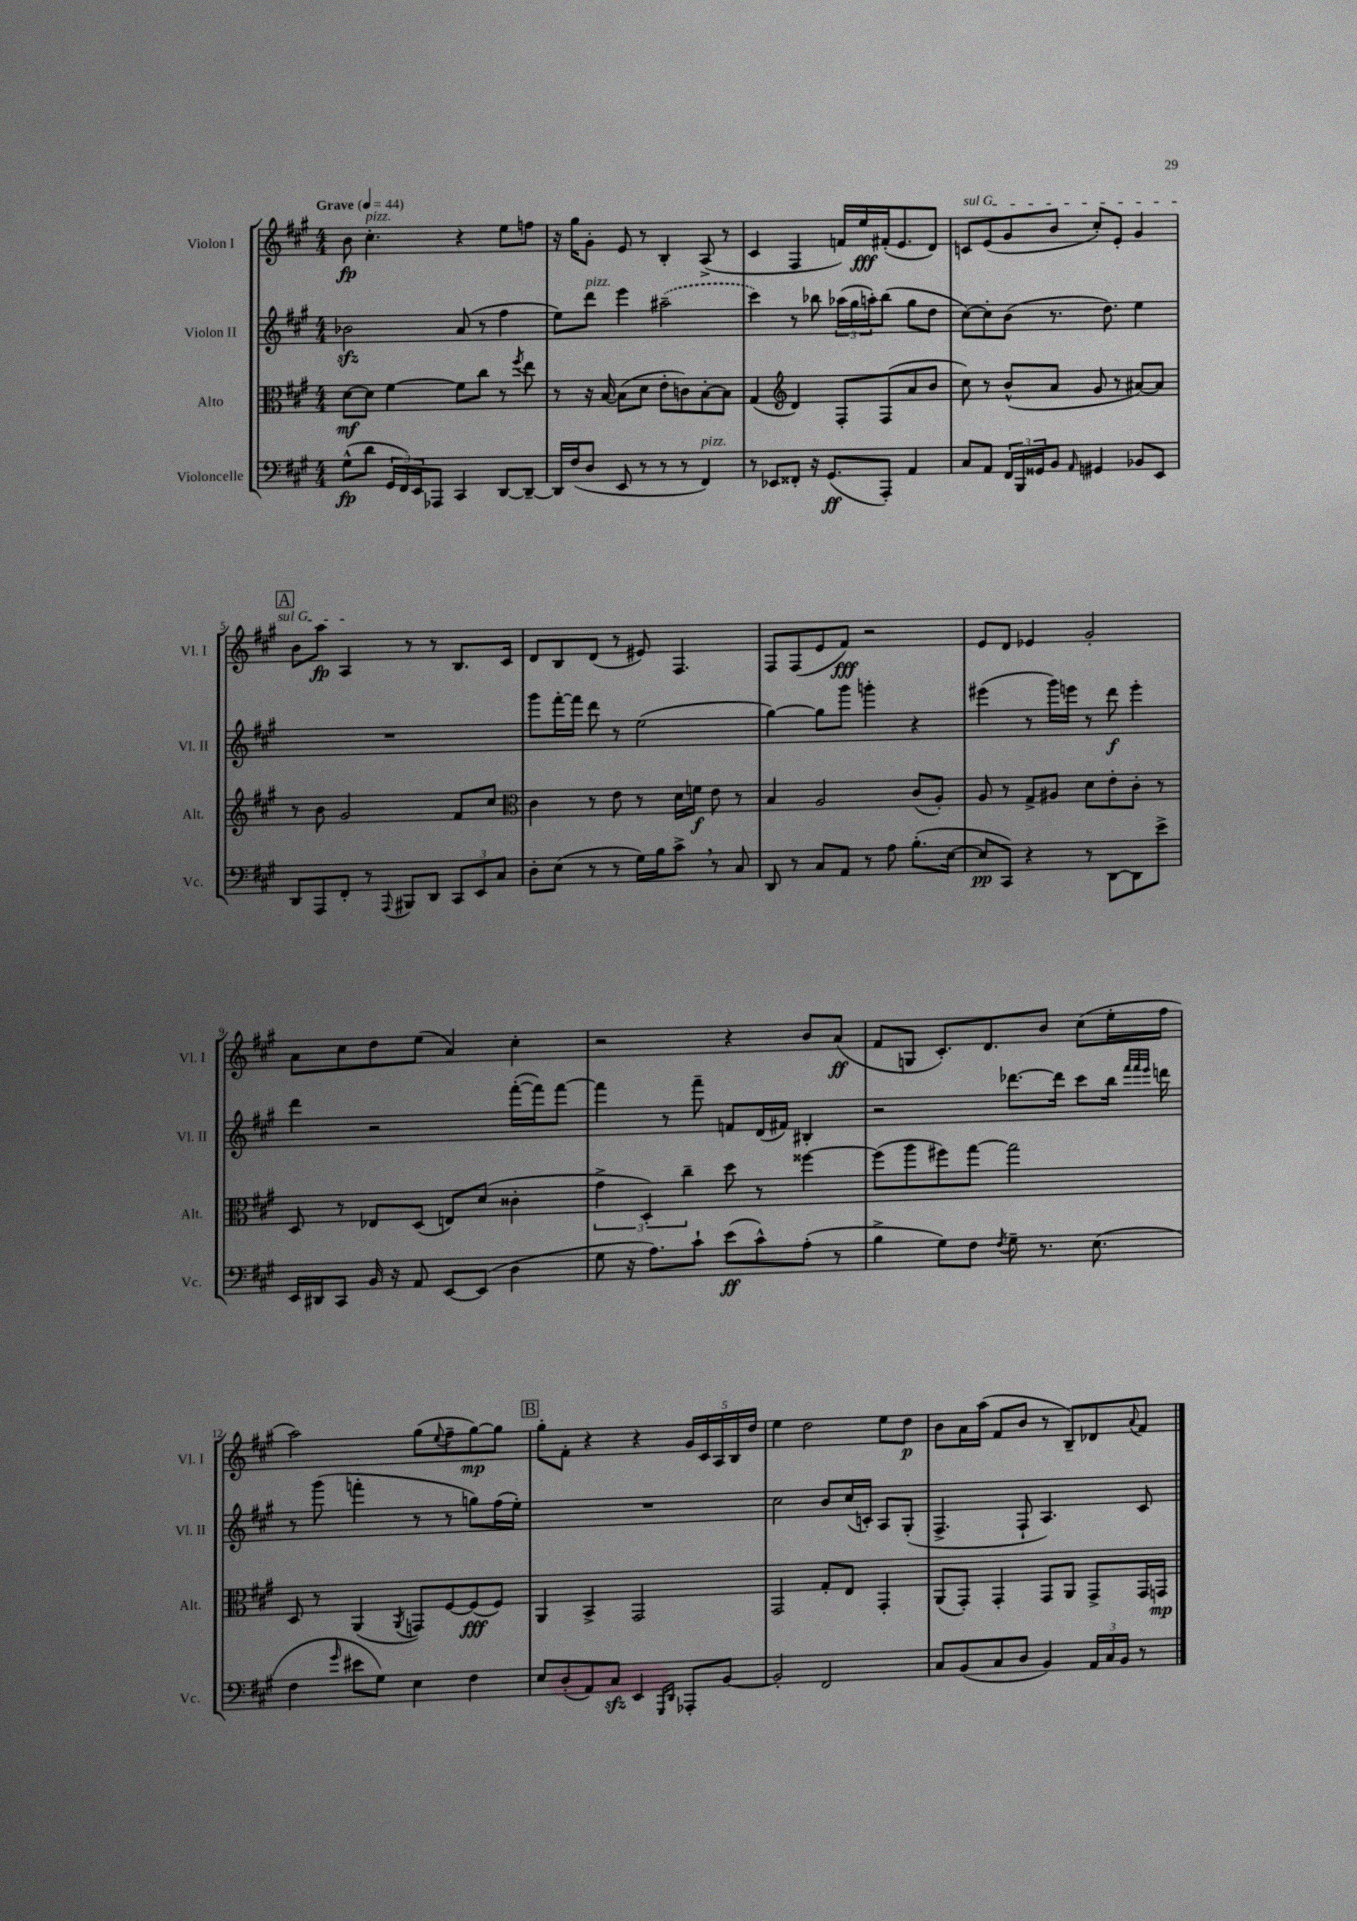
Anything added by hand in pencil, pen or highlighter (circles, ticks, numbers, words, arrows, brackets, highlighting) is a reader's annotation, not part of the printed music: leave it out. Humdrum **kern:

**kern	**dynam	**kern	**dynam	**kern	**dynam	**kern	**dynam
*part4	*part4	*part3	*part3	*part2	*part2	*part1	*part1
*staff4	*staff4	*staff3	*staff3	*staff2	*staff2	*staff1	*staff1
*I"Violoncelle	*	*I"Alto	*	*I"Violon II	*	*I"Violon I	*
*I'Vc.	*	*I'Alt.	*	*I'Vl. II	*	*I'Vl. I	*
*clefF4	*	*clefC3	*	*clefG2	*	*clefG2	*
*k[f#c#g#]	*	*k[f#c#g#]	*	*k[f#c#g#]	*	*k[f#c#g#]	*
*M4/4	*	*M4/4	*	*M4/4	*	*M4/4	*
*MM44	*	*MM44	*	*MM44	*	*MM44	*
=1	=1	=1	=1	=1	=1	=1	=1
!	!	!	!	!	!	!LO:TX:a:B:t=Grave	!
(8G#^^\L	fp	[8d\L	mf	2b-Xzz\	.	8b\	fp
!	!	!	!	!	!	!LO:TX:a:i:t=pizz.	!
8d\J	.	8d\J]	.	.	.	4.cc#'\	.
24GG#/LL	.	[4f#\	.	.	.	.	.
24FF#/)	.	.	.	.	.	.	.
24EE/J	.	.	.	.	.	.	.
8AAA-X/J	.	.	.	.	.	.	.
4CC#/	.	8f#\L]	.	(8a/	.	4r	.
.	.	8cc#\J	.	8r	.	.	.
[8DD/L	.	8r	.	4ff#\	.	8ee\L	.
.	.	8qff#/	.	.	.	.	.
8DD~/J_	.	8ee\	.	.	.	8ffn\J	.
=2	=2	=2	=2	=2	=2	=2	=2
16DD/LL]	.	8r	.	8ee\L)	.	16r	.
(16F#/J	.	.	.	.	.	16gg#\KL	.
!	!	!	!	!LO:TX:a:i:t=pizz.	!	!	!
8D/J	.	16r	.	8ddd\J	.	8g#'\J	.
.	.	[16B/	.	.	.	.	.
8EE/	.	(8B\L]	.	4eee\	.	8e/	.
8r	.	8d\J	.	.	.	8r	.
8r	.	8e'\L	.	(2aa#X~\	.	4B'/	.
8r	.	8cn\)	.	.	.	.	.
!LO:TX:a:i:t=pizz.	!	!	!	!	!	!	!
4FF#/)	.	[8B'\	.	.	.	(8A^/	.
.	.	8B\J]	.	.	.	8r	.
=3	=3	=3	=3	=3	=3	=3	=3
8r	.	(4G#/	.	4ccc#\)	.	4c#/	.
8EE-X/L	.	.	.	.	.	.	.
*	*	*clefG2	*	*	*	*	*
8FF##X'/J	.	4d/)	.	8r	.	4F#/	.
16r	.	.	.	8bb-X\	.	.	.
(8.GG#/L	ff	.	.	.	.	.	.
.	.	8F#'/L	.	(24aa-X\LL	.	16fn/LL)	.
.	.	.	.	24gg#\	.	.	.
.	.	.	.	.	.	16ee/	fff
.	.	.	.	24aan'\J)	.	.	.
8AAA'/J)	.	(8F#/	.	(8bb-\J	.	(16f#X'/J	.
.	.	.	.	.	.	8.e/	.
4AA/	.	8a/	.	8gg#\L	.	.	.
.	.	8b/J	.	8dd\J	.	8d/J)	.
=4	=4	=4	=4	=4	=4	=4	=4
!	!	!	!	!	!	!LO:TX:a:i:t=sul G	!
8C#/L	.	8cc#\)	.	[8cc#\L)	.	8cn/L	.
8AA/J	.	8r	.	8cc#'\]	.	(8e/	.
24FF#/LL	.	(8b^^/L	.	(8b\J	.	8g#/	.
24BBB/	.	.	.	.	.	.	.
24GG##X/J	.	.	.	.	.	.	.
8BB/J	.	8a/J	.	8.r	.	8b/J	.
16qqAA/	.	.	.	.	.	.	.
4GG#X/	.	8g#/	.	.	.	8cc#'/L)	.
.	.	.	.	8.dd\)	.	.	.
.	.	8r	.	.	.	8e'/J	.
8BB-X/L	.	[8a#X/L)	.	4ee\	.	4g#/	.
8EE/J	.	8a#/J]	.	.	.	.	.
!!LO:LB:g=z
!!LO:REH:place=s1:t=A
=5	=5	=5	=5	=5	=5	=5	=5
8DD/L	.	8r	.	1r	.	8b\L	.
8AAA/	.	8b\	.	.	.	8aa\J	fp
8FF#'/J	.	2g#/	.	.	.	4A/	.
8r	.	.	.	.	.	.	.
8qqAAA/	.	.	.	.	.	.	.
8BBB#X/L	.	.	.	.	.	8r	.
8DD/J	.	.	.	.	.	8r	.
12CC#/L	.	8f#/L	.	.	.	8.B/L	.
12EE/	.	.	.	.	.	.	.
.	.	8cc#/J	.	.	.	.	.
12C#/J	.	.	.	.	.	.	.
.	.	.	.	.	.	16c#/Jk	.
=6	=6	=6	=6	=6	=6	=6	=6
*	*	*clefC3	*	*	*	*	*
8D'\L	.	4c#\	.	8ggg#\L	.	8d/L	.
(8E\J	.	.	.	[16fff#'\L	.	8B/	.
.	.	.	.	16fff#\JJ]	.	.	.
8r	.	8r	.	8ddd\	.	(8d/J	.
8r	.	8e\	.	8r	.	8r	.
16G#\LL)	.	8r	.	(2ee\	.	8e#X/)	.
16B\J	.	.	.	.	.	.	.
8c#^,\J	.	16d\LL	.	.	.	4.F#/	.
.	.	16fn\JJ	f	.	.	.	.
8r	.	8e\	.	.	.	.	.
8C#/	.	8r	.	.	.	.	.
=7	=7	=7	=7	=7	=7	=7	=7
8DD/	.	4B/	.	[4gg#\)	.	8F#/L	.
8r	.	.	.	.	.	(8F#/	.
8C#/L	.	2A/	.	8gg#\L]	.	8e/	.
8AA/J	.	.	.	8ggg#\J	.	8f#/J)	fff
8r	.	.	.	4gggn'\	.	2r	.
8A\	.	.	.	.	.	.	.
(8.B'\L	.	(8c#/L	.	4r	.	.	.
.	.	8A'/J)	.	.	.	.	.
[16E\Jk	.	.	.	.	.	.	.
=8	=8	=8	=8	=8	=8	=8	=8
8E/L]	pp	8A/	.	(4eee#X\	.	8e/L	.
8CC#/J)	.	8r	.	.	.	8d/J	.
4r	.	8G#^/L	.	8r	.	4e-X/	.
.	.	8A#X/J	.	16ggg#\LL)	.	.	.
.	.	.	.	16eeen\JJ	.	.	.
8r	.	8d\L	.	8r	.	2g#'/	.
[8DD\L	.	8e'\	.	8ddd\	f	.	.
8DD\]	.	8c#'\J	.	4eee'\	.	.	.
8e^\J	.	8r	.	.	.	.	.
!!LO:LB:g=z
=9	=9	=9	=9	=9	=9	=9	=9
16EE/LL	.	8D/	.	4ddd\	.	8a\L	.
16DD#X/J	.	.	.	.	.	.	.
8CC#/J	.	8r	.	.	.	8cc#\	.
16BB/	.	8E-X/L	.	2r	.	8dd\	.
16r	.	.	.	.	.	.	.
8AA/	.	(8D/J	.	.	.	(8ee\J	.
[8EE/L	.	8En/L)	.	.	.	4a/)	.
(8EE/J]	.	(8d/J	.	.	.	.	.
4D\	.	4c##X'\	.	([16fff#'\LL	.	4cc#'\	.
.	.	.	.	16fff#\J])	.	.	.
.	.	.	.	[8fff#\J	.	.	.
=10	=10	=10	=10	=10	=10	=10	=10
8G#\	.	6g#^\	.	4fff#\]	.	2r	.
16r	.	.	.	.	.	.	.
.	.	6D'/)	.	.	.	.	.
8.A\L)	.	.	.	.	.	.	.
.	.	.	.	8r	.	.	.
.	.	6cc#~\	.	.	.	.	.
8c#`\J	.	.	.	8fff#~\	.	.	.
(8e\L	ff	8dd\	.	8fn/L	.	4r	.
8c#^^\)	.	8r	.	(16d/L	.	.	.
.	.	.	.	16f#X/JJ)	.	.	.
(8A'\J	.	[4ff##X\	.	4B#X'/	.	8b/L	.
8r	.	.	.	.	.	(8a/J	ff
=11	=11	=11	=11	=11	=11	=11	=11
4B^\	.	(8ff##\L]	.	2r	.	8f#/L	.
.	.	8aa\	.	.	.	8Gn/J	.
8G#\L)	.	8ff#X\)	.	.	.	8.c#'/L)	.
8F#\J	.	[8gg#\J	.	.	.	.	.
.	.	.	.	.	.	8.d/	.
8qF#/	.	.	.	.	.	.	.
8G#~\	.	2gg#\]	.	[8.ddd-X\L	.	.	.
8.r	.	.	.	.	.	8b/J	.
.	.	.	.	16ddd-\Jk]	.	.	.
.	.	.	.	8ccc#\L	.	(8cc#\L	.
(8.E\	.	.	.	.	.	.	.
.	.	.	.	16bb\Jk	.	16ee'\L	.
.	.	.	.	32qqfff#/LLL	.	.	.
.	.	.	.	32qqfff#/	.	.	.
.	.	.	.	32qqeee/JJJ	.	.	.
.	.	.	.	16dddn\	.	16ff#\JJ	.
!!LO:LB:g=z
=12	=12	=12	=12	=12	=12	=12	=12
4F#\	.	8D/	.	8r	.	2aa\)	.
.	.	8r	.	(8ggg#\	.	.	.
16qqg#/	.	.	.	.	.	.	.
8e#X\L	.	(4AA/	.	4fffn'\	.	.	.
8G#\J)	.	.	.	.	.	.	.
.	.	8qAA/	.	.	.	.	.
4E\	.	8GGn/L)	.	8r	.	(8gg#\L	.
.	.	.	.	.	.	8qqee/	.
.	.	[8F#/	.	8r	.	8ff#~\	.
4F#\	.	(8F#/]	fff	8ggn\L)	.	[8gg#\)	mp
.	.	8F#/J)	.	(16ff#\L	.	8gg#\J]	.
.	.	.	.	16ee'\JJ)	.	.	.
!!LO:REH:place=s1:t=B
=13	=13	=13	=13	=13	=13	=13	=13
8E/L	.	4AA/	.	1r	.	8gg#'\L	.
(8D'/	.	.	.	.	.	8f#'\J	.
8AA/)	.	4BB^/	.	.	.	4r	.
8C#zz/J	.	.	.	.	.	.	.
4EE/	.	2GG#/	.	.	.	4r	.
16qqGGG#/LL	.	.	.	.	.	.	.
16qqDD/JJ	.	.	.	.	.	.	.
8AAA-X'/L	.	.	.	.	.	20g#/LL	.
.	.	.	.	.	.	20c#/	.
.	.	.	.	.	.	20A/	.
[8BB/J	.	.	.	.	.	.	.
.	.	.	.	.	.	20B/	.
.	.	.	.	.	.	20dd/JJ	.
=14	=14	=14	=14	=14	=14	=14	=14
2BB'/]	.	2GG#/	.	2cc#\	.	4ee\	.
.	.	.	.	.	.	2dd\	.
2FF#/	.	8G#'/L	.	8b/L	.	.	.
.	.	8E/J	.	(16cc#/L	.	.	.
.	.	.	.	16cn'/JJ)	.	.	.
.	.	4GG#'/	.	8A/L	.	8ee\L	.
.	.	.	.	(8G#'/J	.	8dd\J	p
=15	=15	=15	=15	=15	=15	=15	=15
8C#/L	.	(8AA/L	.	4.F#^/	.	8b\L	.
(8BB/	.	8GG#'/J)	.	.	.	16a\L	.
.	.	.	.	.	.	(16aa\JJ	.
8C#/	.	4GG#'/	.	.	.	8f#/L	.
8D/J	.	.	.	8F#`/	.	8b/J	.
4BB/)	.	8GG#/L	.	4.A/)	.	8r	.
.	.	8AA/J	.	.	.	8B~/L)	.
24AA/LL	.	8GG#^/L	.	.	.	8d-X/	.
24C#/	.	.	.	.	.	.	.
24BB/JJ	.	.	.	.	.	.	.
.	.	.	.	.	.	8qqa/	.
8r	.	16GG#/L	.	8c#/	.	8f#/J	.
.	.	16GGn/JJ	mp	.	.	.	.
==	==	==	==	==	==	==	==
*-	*-	*-	*-	*-	*-	*-	*-
